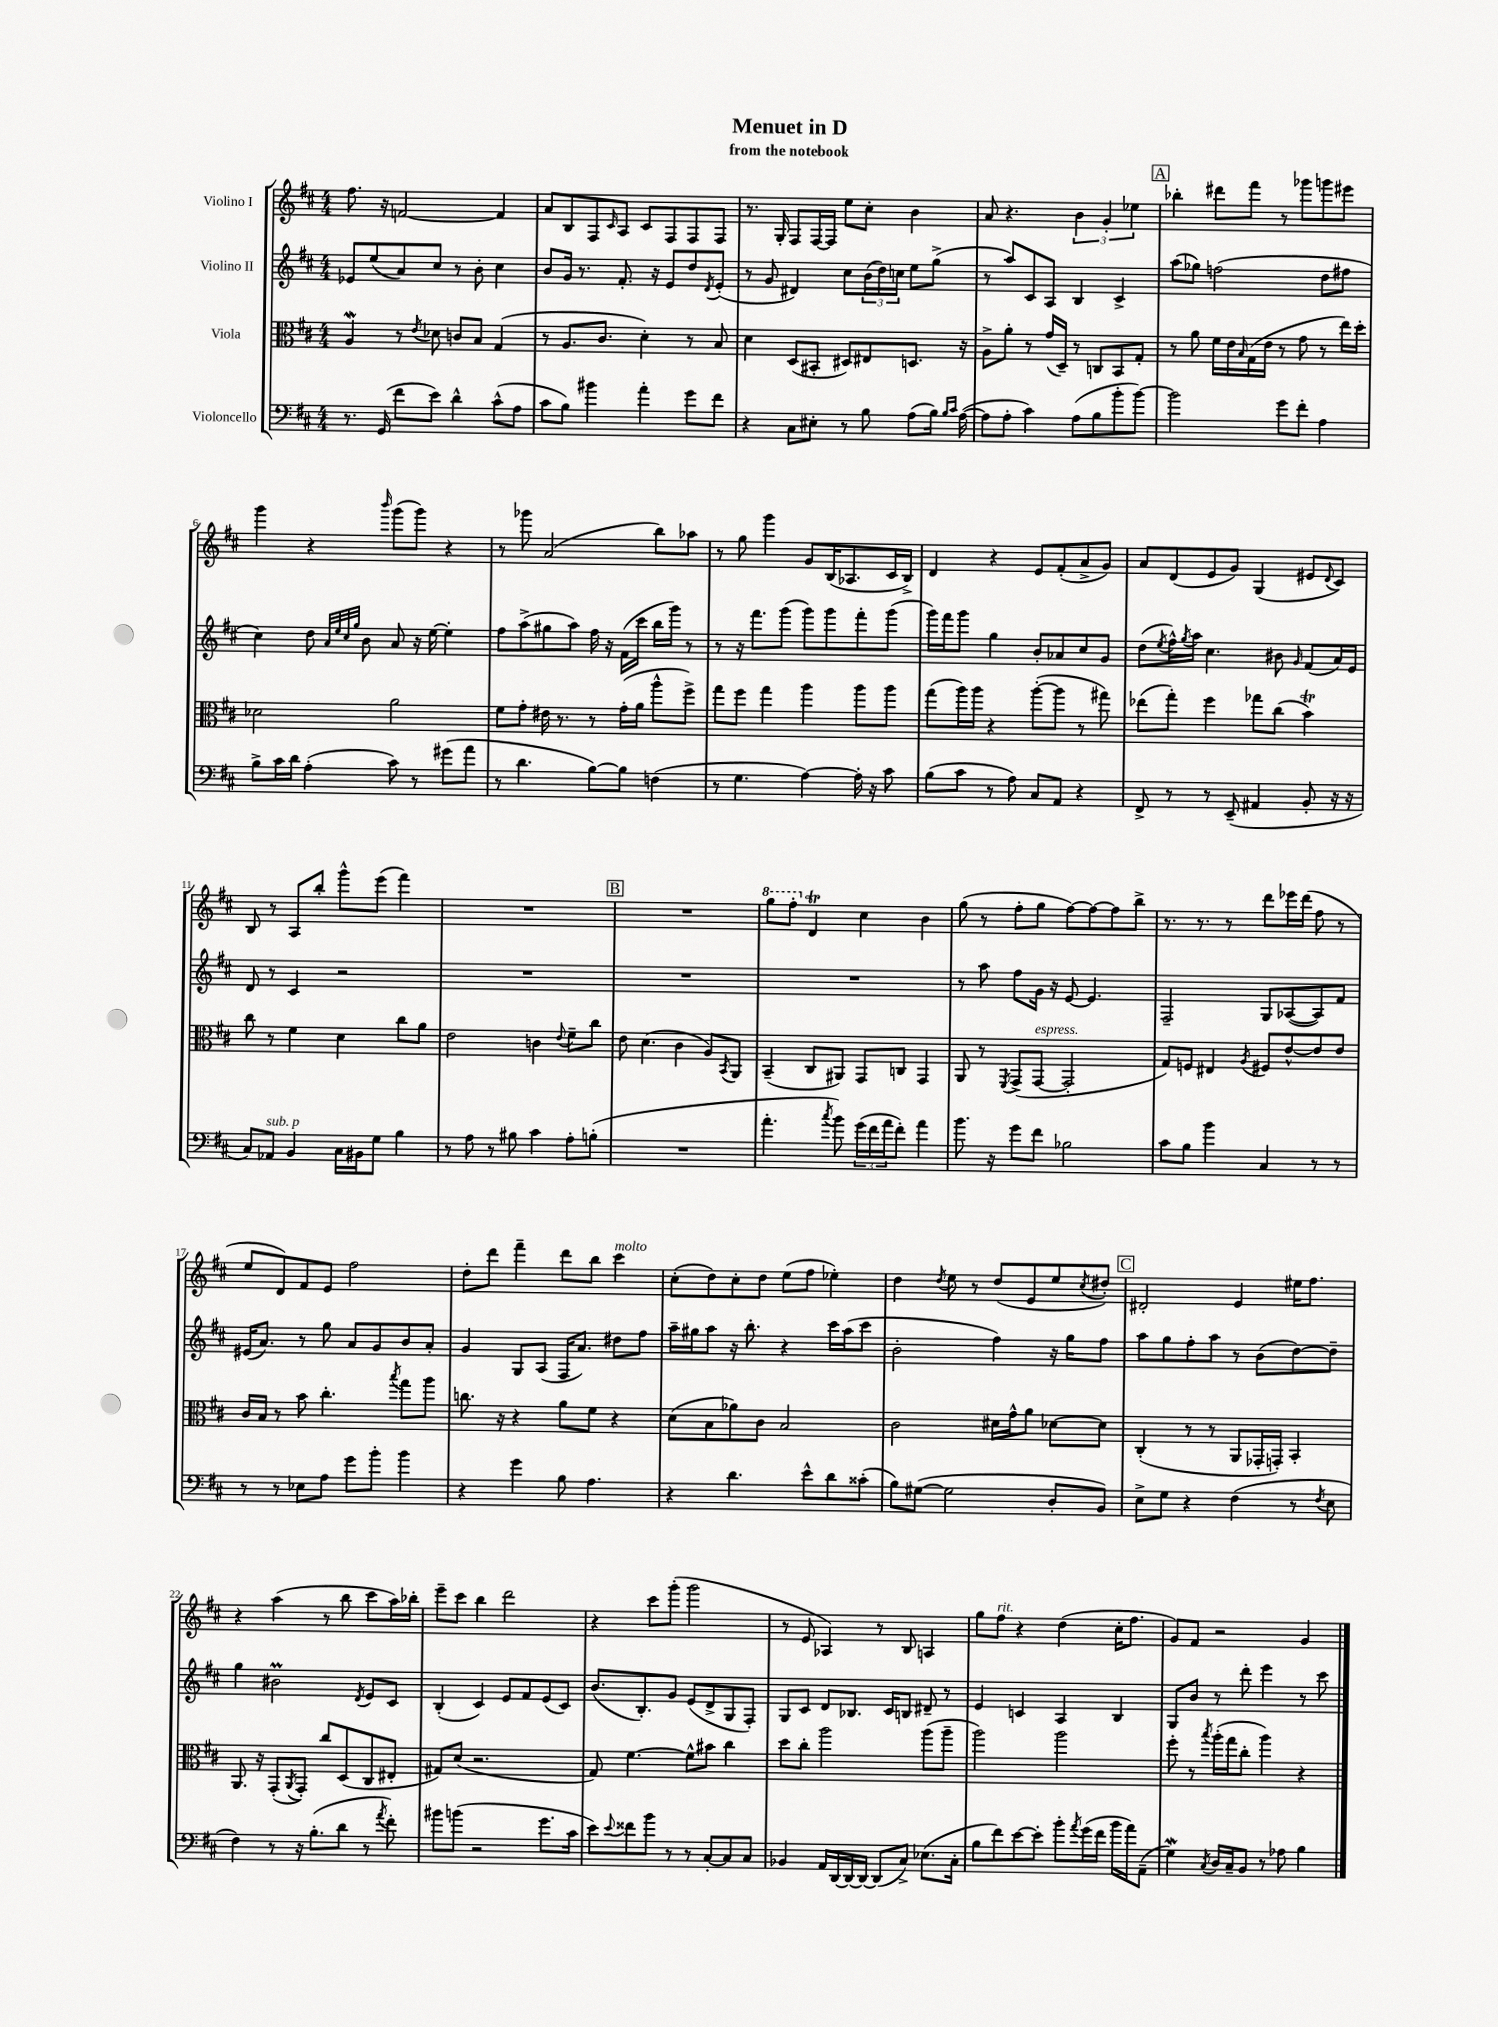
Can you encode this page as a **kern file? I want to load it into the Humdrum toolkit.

**kern	**kern	**kern	**kern
*staff4	*staff3	*staff2	*staff1
*clefF4	*clefC3	*clefG2	*clefG2
*k[f#c#]	*k[f#c#]	*k[f#c#]	*k[f#c#]
*M4/4	*M4/4	*M4/4	*M4/4
8.r	4A	8e-	8.ff#
.	.	(8ee	.
(16GG	.	.	16r
8f#	8r	8a)	[2f
.	8qe	.	.
8e)	8d-	8cc#	.
4d^^	8c	8r	.
.	8B	8b'	.
(8c#^^	(4G	4cc#	4f]
8A	.	.	.
=	=	=	=
8c#	8r	8b	8a
8B)	8.A	16g	8B
.	.	8.r	.
4b#	.	.	8F#
.	8.c#	.	.
.	.	.	16qqc#
.	.	8.f#'	8A
4a'	4d')	.	8c#
.	.	16r	.
.	.	8e	8F#
8g	8r	8dd	8F#
.	.	8qd	.
8f#	8B	(8e'	8F#
=	=	=	=
4r	4d	8r	8.r
.	.	8g	.
.	.	.	16G'
8C#	(8D	4d#)	8F#
8E#'	8BB#'	.	[16F#
.	.	.	16F#]
8r	8D#)	8cc#	8ee
8B	8E#	(24b	8cc#'
.	.	24dd)	.
.	.	24cc	.
(8A	8.D	8ee	4b
16B)	.	(8gg^	.
16qqB	.	.	.
16qqc#	.	.	.
([16A	16r	.	.
=	=	=	=
8A]	8A^	8r	8a
8A'	8a'	8aa)	4.r
4c#)	8r	8c#	.
.	(16g	8A	.
.	16D~)	.	.
(8A	8r	4B	6b
8B	8C	.	.
.	.	.	6g'
8b'	8BB	4c#^	.
.	.	.	6ee-
[8b)	8G'	.	.
=	=	=	=
2b]	8r	(8aa	4bb-'
.	8a	8gg-)	.
.	16f#	(2ff	8ddd#
.	16e	.	.
.	16qqB	.	.
.	(16G	.	8fff#
.	16e	.	.
8g	8r	.	8r
8f#'	8g	.	8ggg-
4A	8r	8dd	8ggg
.	16ee)	8ff#	8eee#
.	16dd'	.	.
=	=	=	=
8B^	2d-	4cc#)	4ggg
16c#	.	.	.
16d	.	.	.
(4A'	.	8dd	4r
.	.	32qqa	.
.	.	32qqee	.
.	.	32qqcc#	.
.	.	32qqgg	.
.	.	8b	.
.	.	.	16qqbbb
8c#)	2a	8a	(8ggg
8r	.	16r	8ggg)
.	.	[16ee	.
(8g#	.	4ee']	4r
8a	.	.	.
=	=	=	=
8r	8f#	8ff#	8r
4.d	8g'	(8aa^	8ggg-
.	16e#	8gg#	(2a
.	8.r	.	.
.	.	8aa)	.
[8B)	8r	16ff#	.
.	.	16r	.
8B]	(16g'	(16f#	.
.	16a	16ccc#	.
(4F	8aa^^	16bb	8bb)
.	.	16ggg)	.
.	8ff#^)	8r	8aa-
=	=	=	=
8r	8gg	8r	8r
4.G	8ff#	16r	8gg
.	.	8.fff#	.
.	4gg	.	4ggg
.	.	(8ggg	.
[4A)	4aa	8ggg)	8g
.	.	8ggg	(16B
.	.	.	8.A-
16A']	8aa	8fff#'	.
16r	.	.	.
8c#	8aa	(8ggg	16c#
.	.	.	16B^)
=	=	=	=
(8B	(8gg	16ggg)	4d
.	.	16fff#	.
8c#	16aa)	8ggg	.
.	16aa	.	.
8r	4r	4gg	4r
8A)	.	.	.
8C#	([8aa'	8b'	8e
8AA	8aa]	8a-	(8f#'
4r	8r	8cc#	8a^
.	8gg#)	8g	8g)
=	=	=	=
8FF#^	(8ee-	(8dd	8a
.	.	8qee	.
8r	8gg')	16ff#^^)	(8d
.	.	8qgg	.
.	.	16aa	.
8r	4ff#	4.cc#	8e
(8EE~	.	.	8g)
4AA#	8gg-	.	(4G
.	(8cc#	8b#	.
.	.	16qqg	.
8BB'	4b)	(8f#	8e#
.	.	.	8qqd
16r	.	16a)	8c#)
16r	.	16e	.
=	=	=	=
8C#)	8cc#	8d	8B
8AA-	8r	8r	8r
4BB	4f#	4c#	8A
.	.	.	8bb'
16C#	4d	2r	8ggg^^
16BB#	.	.	.
8G	.	.	(8eee
4B	8cc#	.	4fff#)
.	8a	.	.
=	=	=	=
8r	2e	1r	1r
8A	.	.	.
8r	.	.	.
8B#	.	.	.
4c#	4c	.	.
.	8qqe	.	.
8A'	8f#~	.	.
(8B'	8cc#	.	.
=	=	=	=
1r	8e	1r	1r
.	(4.d	.	.
.	4c#	.	.
.	8A)	.	.
.	8qBB	.	.
.	8AA	.	.
=	=	=	=
4.a'	(4BB~	1r	8ggg
.	.	.	8fff#'
.	8C#	.	4d
8qcc#	.	.	.
8b)	8AA#)	.	.
(24g	8GG	.	4cc#
24f#	.	.	.
24a	.	.	.
8f#')	8C	.	.
4a	4GG	.	4b
=	=	=	=
8.b	8AA	8r	(8gg
.	8r	8aa	8r
16r	.	.	.
.	8qFF#	.	.
8g	(8GG^	8ff#	8ff#'
8f#	[8GG	16g	8gg
.	.	16r	.
2B-	2GG']	[8e	[8ff#)
.	.	4.e]	8ff#_
.	.	.	8ff#]
.	.	.	8bb^
=	=	=	=
8c#	8G)	2F#~	8.r
8B	8F	.	.
.	.	.	8.r
4b	4E#	.	.
.	.	.	8r
.	8qA	.	.
4C#	8F#	8G	8ddd
.	[8e^^	([8A-	16eee-
.	.	.	(16ddd
8r	8e]	8A-])	8ff#
8r	8e	8f#	8r
=	=	=	=
8r	16c#	(16e#	8ee
.	16B	8.a)	.
8r	8r	.	8d)
8E-	8b	8r	8f#
8A	4.cc#'	8gg	8e
8g	.	8a	2ff#
8b'	.	8g	.
.	8qbb	.	.
4b	8gg	8b	.
.	8aa	8a'	.
=	=	=	=
4r	8.cc	4g	8dd'
.	.	.	8ddd
.	16r	.	.
4g	4r	8G	4fff#~
.	.	(8A	.
8B	8a	16F#	8ddd
.	.	8.a)	.
4.A	8f#	.	8bb
.	4r	8dd#	4ccc#
.	.	8ff#	.
=	=	=	=
4r	(8d	16aa~	(8cc#'
.	.	16gg#	.
.	8B	8aa	8dd)
4.d	8a-)	16r	8cc#'
.	.	8.bb'	.
.	8c#	.	8dd
.	2B	4r	(8ee
8e^^	.	.	8ff#
8d	.	16ccc#	4ee-')
.	.	(16aa	.
(8c##'	.	8ccc#	.
=	=	=	=
8B)	2c#	2b'	4dd
([8G#	.	.	.
.	.	.	8qdd
2G#]	.	.	8ee
.	.	.	8r
.	16d#	4ff#)	(8dd
.	16g^^	.	.
.	8a	.	8e
8D'	[8d-	16r	8ee
.	.	16gg	.
.	.	.	8qcc#
8BB)	8d-]	8ff#	8dd#')
=	=	=	=
8E^	(4C#'	8aa	2d#'
8G	.	8gg	.
4r	8r	8ff#'	.
.	8r	8aa	.
(4F#	8AA	8r	4e
.	16GG-'	(8b	.
.	16GG')	.	.
8r	4BB'	[8dd)	16ee#
.	.	.	8.ff#
8qF#	.	.	.
8E	.	8dd~]	.
=	=	=	=
4F#)	8.AA	4gg	4r
.	16r	.	.
8r	(8GG'	2b#	(4aa
.	8qAA	.	.
16r	8GG')	.	.
(8.B'	.	.	.
.	8cc#	.	8r
8d	(8D	.	8bb
.	.	8qd	.
8r	8C#	8e	8ccc#
8qa	.	.	.
8f#')	8E#'	8c#	16aa)
.	.	.	16bb-'
=	=	=	=
8b#	8G#)	(4B'	8eee~
(8b	(8d	.	8ccc#
2r	2.r	4c#)	4bb
.	.	8e	2ddd
.	.	8f#	.
8.g	.	(8e	.
.	.	8c#)	.
16c#	.	.	.
=	=	=	=
8e)	8G)	(8.b	4r
8qqe	.	.	.
8f##	[4.f#	.	.
.	.	8.B')	.
8b	.	.	8ccc#
8r	.	8g	(8ggg'
8r	8f#^^]	(8e	2ggg
[8C#'	8b#	8d^	.
8C#]	4cc#	8G	.
8C#	.	8F#')	.
=	=	=	=
4BB-	8dd	8G	8r
.	8cc#'	8c#	8e
16AA	2aa	8d	4A-)
[16DD	.	.	.
16DD_	.	8.B-	.
16DD_	.	.	.
(8DD]	.	.	8r
.	.	16c#	.
8C#^)	.	8B	8B
(8.E-	(8aa	8d#~	4A
.	8aa~	8r	.
16C#'	.	.	.
=	=	=	=
8B	2aa)	4e	8gg
8f#)	.	.	8ff#
[8e	.	4c	4r
8e']	.	.	.
8b'	2aa	4A	(4dd
8qa	.	.	.
(16g	.	.	.
16f#	.	.	.
16b	.	4B	16cc#'
16a)	.	.	8.ff#
(8AA~	.	.	.
=	=	=	=
4G)	8ff#'	8G	8g)
.	8r	8b	8f#
8qC#	8qbb	.	.
16D	(16aa'	8r	2r
16C#~	16gg	.	.
8BB	8cc#'	8ddd'	.
8r	4aa)	4eee	.
8A-	.	.	.
4B	4r	8r	4g
.	.	8ccc#	.
==	==	==	==
*-	*-	*-	*-
